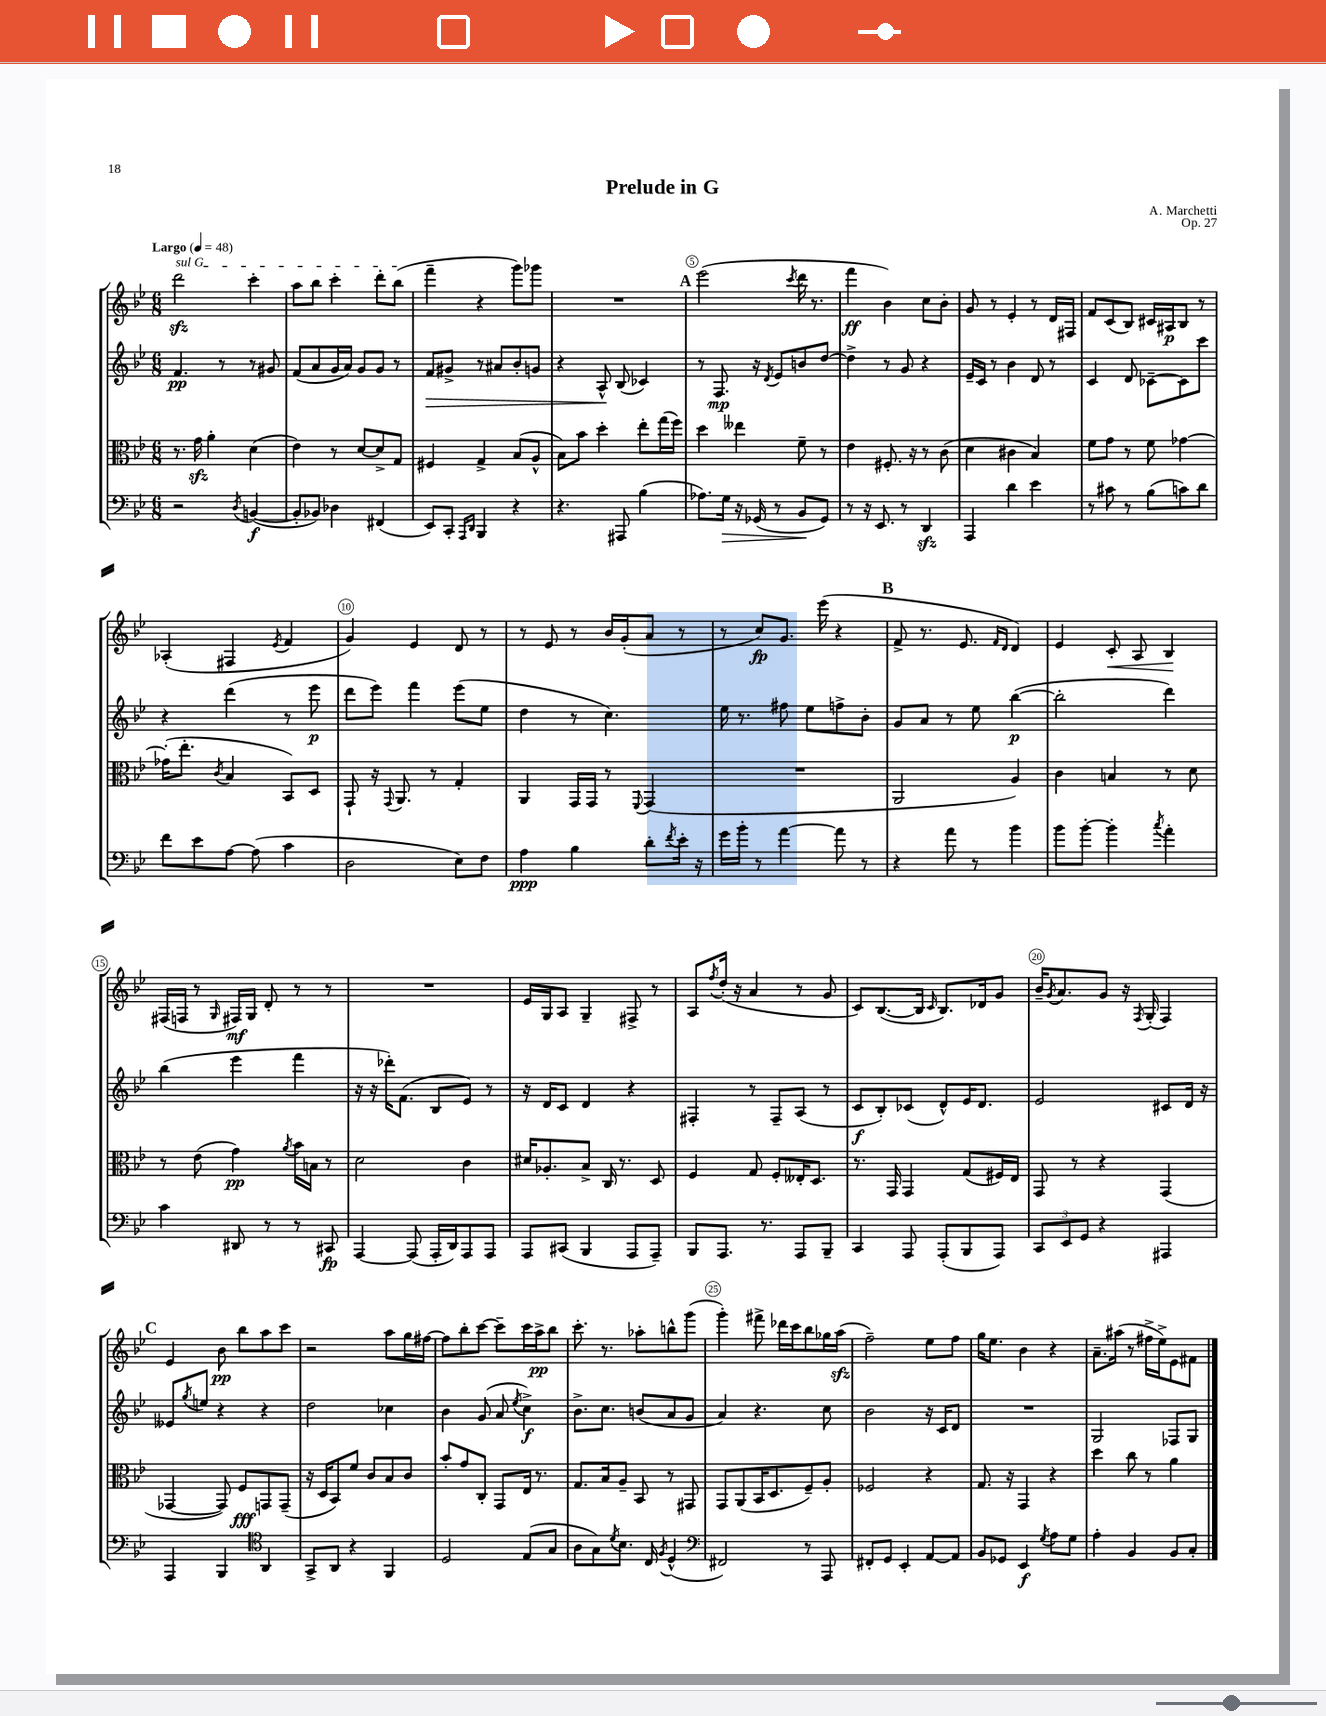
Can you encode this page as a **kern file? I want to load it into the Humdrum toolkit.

**kern	**dynam	**kern	**dynam	**kern	**dynam	**kern	**dynam
*part4	*part4	*part3	*part3	*part2	*part2	*part1	*part1
*staff4	*staff4	*staff3	*staff3	*staff2	*staff2	*staff1	*staff1
*clefF4	*	*clefC3	*	*clefG2	*	*clefG2	*
*k[b-e-]	*	*k[b-e-]	*	*k[b-e-]	*	*k[b-e-]	*
*M6/8	*	*M6/8	*	*M6/8	*	*M6/8	*
*MM48	*	*MM48	*	*MM48	*	*MM48	*
=1	=1	=1	=1	=1	=1	=1	=1
!	!	!	!	!	!	!LO:TX:a:B:t=Largo	!
!	!	!	!	!	!	!LO:TX:a:i:t=sul G	!
2r	.	8.r	.	4.f/	pp	2dddzz\	.
.	.	16gzz\	.	.	.	.	.
.	.	4a'\	.	.	.	.	.
.	.	.	.	8r	.	.	.
8qD/	.	.	.	.	.	.	.
([4BBn/	f	(4d\	.	8r	.	4ccc'\	.
.	.	.	.	8g#X/	.	.	.
=2	=2	=2	=2	=2	=2	=2	=2
8BB'/L]	.	4e-\)	.	(8f/L	.	8aa\L	.
8BB-X/J)	.	.	.	8a/	.	8bb-\J	.
4D-X\	.	8r	.	16g/L	.	4ccc'\	.
.	.	.	.	16a/JJ)	.	.	.
.	.	[8d/L	.	8g/L	.	.	.
(4FF#X/	.	8d^/]	.	8g/J	.	8ddd'\L	.
.	.	8G/J	.	8r	.	(8bb-\J	.
=3	=3	=3	=3	=3	=3	=3	=3
!	!	!	!	!	!LO:HP:b	!	!
8EE-/L)	.	4F#X/	.	8f/L	>	4fff~\	.
8CC'/J	.	.	.	8g#X^/J	.	.	.
16qqAAA/LL	.	.	.	.	.	.	.
16qqDD/JJ	.	.	.	.	.	.	.
4BBB-/	.	4G^/	.	8r	.	4r	.
.	.	.	.	8a#X/L	.	.	.
4r	.	(8B-/L	.	8b-'/	.	8ggg\L)	.
.	.	8A^^/J	.	8gn/J	.	8ggg-X\J	.
=4	=4	=4	=4	=4	=4	=4	=4
4.r	.	8B-\L)	.	4r	.	2.r	.
.	.	8b-\J	.	.	.	.	.
.	.	4dd'\	.	8A^^/	.	.	.
8AAA#X/	.	.	.	(8B-/	]	.	.
(4B-\	.	8ee-'\L	.	4c-X/)	.	.	.
.	.	(16gg\L	.	.	.	.	.
.	.	16ff\JJ)	.	.	.	.	.
!!LO:REH:place=s1:t=A
=5	=5	=5	=5	=5	=5	=5	=5
8.A-X\L)	.	4dd\	.	8r	.	(2eee-\	.
.	.	.	.	8.F/	mp	.	.
!	!LO:HP:b	!	!	!	!	!	!
16G\Jk	>	.	.	.	.	.	.
16r	.	4ee--X\	.	.	.	.	.
(16GG-X/	.	.	.	16r	.	.	.
.	.	.	.	8qd/	.	.	.
8r	.	.	.	8e-/L	.	.	.
.	.	.	.	.	.	8qccc/	.
8BB-/L	.	8f~\	.	8bn/	.	16ddd\	.
.	.	.	.	.	.	8.r	.
8GG-/J)	]	8r	.	[8dd/J	.	.	.
=6	=6	=6	=6	=6	=6	=6	=6
8r	.	4e-\	.	4dd^\]	.	4fff\	ff
16r	.	.	.	.	.	.	.
8.EE-/	.	.	.	.	.	.	.
.	.	8.F#X'/	.	8r	.	4b-\)	.
8r	.	.	.	8g/	.	.	.
.	.	16r	.	.	.	.	.
4DDzz/	.	8r	.	4r	.	8cc\L	.
.	.	(8c\	.	.	.	8b-'\J	.
=7	=7	=7	=7	=7	=7	=7	=7
4AAA/	.	4d\	.	16e-~/LL	.	8g/	.
.	.	.	.	16c/JJ	.	.	.
.	.	.	.	8r	.	8r	.
4d\	.	4c#X\	.	4b-\	.	4e-'/	.
4e-\	.	4B-/)	.	8d/	.	8r	.
.	.	.	.	8r	.	16d/LL	.
.	.	.	.	.	.	16F#X/JJ	.
=8	=8	=8	=8	=8	=8	=8	=8
8r	.	8f\L	.	4c/	.	8f/L	.
8c#X\	.	8g\J	.	.	.	(8c/	.
8r	.	8r	.	8d/	.	8B-/J)	.
(8B-\L	.	8f\	.	[8c-X~\L	.	16c#X/LL	.
.	.	.	.	.	.	16A#X/J	p
8cn\)	.	[4g-X\	.	8c-\]	.	8B-/J	.
8d\J	.	.	.	8ccc\J	.	8r	.
!!LO:LB:g=z
=9	=9	=9	=9	=9	=9	=9	=9
8f\L	.	(16g-X'\KL]	.	4r	.	(4A-X'/	.
.	.	8.ee-'\J	.	.	.	.	.
8e-\	.	.	.	.	.	.	.
.	.	8qc/	.	.	.	.	.
[8A\J	.	4B-/	.	(4ddd\	.	4F#X/	.
(8A\]	.	.	.	.	.	.	.
.	.	.	.	.	.	8qe-/	.
4c\	.	8BB-/L)	.	8r	.	4f/	.
.	.	8D/J	.	8eee-\	p	.	.
=10	=10	=10	=10	=10	=10	=10	=10
2D\	.	8GG`/	.	8ddd\L	.	4g/)	.
.	.	16r	.	8eee-\J)	.	.	.
.	.	8qqGG/	.	.	.	.	.
.	.	8.AA/	.	.	.	.	.
.	.	.	.	4fff\	.	4e-/	.
.	.	8r	.	.	.	.	.
8E-\L)	.	4G'/	.	(8eee-\L	.	8d/	.
8F\J	.	.	.	8ee-\J	.	8r	.
=11	=11	=11	=11	=11	=11	=11	=11
4A\	ppp	4AA/	.	4dd\	.	8r	.
.	.	.	.	.	.	8e-/	.
4B-\	.	16GG/LL	.	8r	.	8r	.
.	.	16GG/JJ	.	.	.	.	.
.	.	8r	.	4.cc\)	.	16b-/LL	.
.	.	.	.	.	.	(16g'/J	.
.	.	8qqFF/	.	.	.	.	.
8d'\L	.	(4GG/	.	.	.	8a/J	.
8qf/	.	.	.	.	.	.	.
16e-'\Jk	.	.	.	.	.	8r	.
16r	.	.	.	.	.	.	.
=12	=12	=12	=12	=12	=12	=12	=12
16g\LL	.	2.r	.	16ee-\	.	8r	.
16b-'\JJ	.	.	.	8.r	.	.	.
8r	.	.	.	.	.	8cc/L)	fp
[4a\	.	.	.	8ff#X\	.	8.g/J	.
.	.	.	.	8ee-\L	.	.	.
.	.	.	.	.	.	(16eee-\	.
8a\]	.	.	.	8ffn^\	.	4r	.
8r	.	.	.	8b-'\J	.	.	.
!!LO:REH:place=s1:t=B
=13	=13	=13	=13	=13	=13	=13	=13
4r	.	2AA/	.	8g/L	.	8f^/	.
.	.	.	.	8a/J	.	8.r	.
8a\	.	.	.	8r	.	.	.
.	.	.	.	.	.	8.e-/	.
8r	.	.	.	8ee-\	.	.	.
.	.	.	.	.	.	16qqf/LL	.
.	.	.	.	.	.	16qqd/JJ	.
4b-\	.	4A/)	.	([4bb-\	p	4d/)	.
=14	=14	=14	=14	=14	=14	=14	=14
8b-\L	.	4c\	.	2bb-'\]	.	4e-/	.
[8b-'\J	.	.	.	.	.	.	.
!	!	!	!	!	!	!	!LO:HP:b
4b-'\]	.	4Bn/	.	.	.	8c'/	<
.	.	.	.	.	.	8A/	.
8qcc/	.	.	.	.	.	.	.
4a'\	.	8r	.	4ddd\)	.	4B-/	.
.	.	8d\	.	.	.	.	.
.	.	.	.	.	.	.	[
!!LO:LB:g=z
=15	=15	=15	=15	=15	=15	=15	=15
4c\	.	8r	.	(4bb-\	.	(16F#X/LL	.
.	.	.	.	.	.	16Fn/JJ	.
.	.	(8e-\	.	.	.	8r	.
.	.	.	.	.	.	16qqG/	.
8DD#X/	.	4g\)	pp	4eee-\	.	16F#X/LL)	mf
.	.	.	.	.	.	16G/JJ	.
8r	.	.	.	.	.	8d'/	.
.	.	8qa/	.	.	.	.	.
8r	.	16b-\LL	.	4fff\	.	8r	.
.	.	16Bn\JJ	.	.	.	.	.
8CC#X/	fp	8r	.	.	.	8r	.
=16	=16	=16	=16	=16	=16	=16	=16
[4AAA/	.	2d\	.	16r	.	2.r	.
.	.	.	.	16r	.	.	.
.	.	.	.	16ddd-X'\KL)	.	.	.
.	.	.	.	(8.f\J	.	.	.
(8AAA/]	.	.	.	.	.	.	.
16AAA'/LL	.	.	.	8B-/L	.	.	.
16DD/J)	.	.	.	.	.	.	.
8AAA/	.	4c\	.	8e-/J)	.	.	.
8AAA/J	.	.	.	8r	.	.	.
=17	=17	=17	=17	=17	=17	=17	=17
8AAA/L	.	16d#X/KL	.	16r	.	16e-/LL	.
.	.	8.A-X'/	.	16d/KL	.	16G/J	.
(8CC#X/J	.	.	.	8c/J	.	8A/J	.
4BBB-/	.	8B-^/J	.	4d/	.	4G~/	.
.	.	16C/	.	.	.	.	.
.	.	8.r	.	.	.	.	.
8AAA/L	.	.	.	4r	.	8F#X^/	.
8AAA~/J)	.	8D/	.	.	.	8r	.
=18	=18	=18	=18	=18	=18	=18	=18
8BBB-/L	.	4F/	.	4F#X'/	.	8A/L	.
.	.	.	.	.	.	8qff/	.
8.AAA/J	.	.	.	.	.	(16dd'/Jk	.
.	.	.	.	.	.	16r	.
.	.	8G/	.	8r	.	4a/	.
8.r	.	.	.	.	.	.	.
.	.	8F'/L	.	8F#~/L	.	.	.
8AAA/L	.	16E--X'/K	.	(8A/J	.	8r	.
.	.	8.D/J	.	.	.	.	.
8BBB-~/J	.	.	.	8r	.	8g/	.
=19	=19	=19	=19	=19	=19	=19	=19
4CC/	.	8.r	.	8c/L	f	8c/L)	.
.	.	.	.	8B-'/)	.	([8.B-/	.
.	.	16GG/	.	.	.	.	.
8AAA/	.	4GG/	.	(8c-X/J	.	.	.
.	.	.	.	.	.	16B-/Jk]	.
.	.	.	.	.	.	16qqc/	.
(8AAA'/L	.	.	.	8d^^/L)	.	8.B-/L)	.
8BBB-/	.	(8G/L	.	16e-/K	.	.	.
.	.	.	.	8.d/J	.	16d-X/k	.
8AAA/J)	.	16F#X/L)	.	.	.	8g/J	.
.	.	16E-/JJ	.	.	.	.	.
=20	=20	=20	=20	=20	=20	=20	=20
12CC/L	.	8GG/	.	2e-/	.	16b-~/KL	.
.	.	.	.	.	.	8qg/	.
.	.	.	.	.	.	8.a/	.
12EE-/	.	.	.	.	.	.	.
.	.	8r	.	.	.	.	.
12GG/J	.	.	.	.	.	.	.
4r	.	4r	.	.	.	8g/J	.
.	.	.	.	.	.	16r	.
.	.	.	.	.	.	8qF/	.
.	.	.	.	.	.	(16G'/	.
4AAA#X/	.	(4GG/	.	8c#X/L	.	4F/)	.
.	.	.	.	16d/Jk	.	.	.
.	.	.	.	16r	.	.	.
!!LO:LB:g=z
!!LO:REH:place=s1:t=C
=21	=21	=21	=21	=21	=21	=21	=21
4AAA/	.	[4GG-X/	.	8e--X/L	.	4e-/	.
.	.	.	.	8qgg/	.	.	.
.	.	.	.	8een/J	.	.	.
4BBB-/	.	8GG-/])	.	4r	.	8b-\	pp
.	.	8F/L	fff	.	.	8bb-\L	.
*clefC4	*	*	*	*	*	*	*
4AA/	.	8GGn/	.	4r	.	8aa\	.
.	.	(8GG~/J	.	.	.	8ccc\J	.
=22	=22	=22	=22	=22	=22	=22	=22
8GG^/L	.	16r	.	2dd\	.	2r	.
.	.	16D/KL	.	.	.	.	.
8AA/J	.	8BB-/)	.	.	.	.	.
4r	.	8f/J	.	.	.	.	.
.	.	8c/L	.	.	.	.	.
4FF/	.	8B-/	.	4cc-X\	.	8aa\L	.
.	.	8c/J	.	.	.	16gg\L	.
.	.	.	.	.	.	[16ff#X\JJ	.
=23	=23	=23	=23	=23	=23	=23	=23
2D/	.	8b-'/L	.	4b-\	.	8ff#\L]	.
.	.	8g/	.	.	.	8bb-'\	.
.	.	8C'/J	.	(8g/	.	[8ccc\J	.
.	.	8GG/L	.	8a/	.	8ccc~\L]	.
.	.	.	.	8qee-/	.	.	.
(8E-/L	.	16E-/Jk	.	4cc^\)	f	16ccc\L	.
.	.	8.r	.	.	.	16aa^\J	pp
8G/J	.	.	.	.	.	8bb-\J	.
=24	=24	=24	=24	=24	=24	=24	=24
8A\L	.	8.G/L	.	8.b-^\L	.	8.ccc'\	.
8G\)	.	.	.	.	.	.	.
.	.	16B-/k	.	8.cc\J	.	8.r	.
8qd/	.	.	.	.	.	.	.
8.B-\J	.	8A~/J	.	.	.	.	.
.	.	8BB-/	.	(8bn/L	.	8aa-X'\L	.
16C/	.	.	.	.	.	.	.
8qF/	.	.	.	.	.	.	.
(4D^^/	.	8r	.	8a/	.	8bbn^^\	.
.	.	8GG#X/	.	8g/J	.	(8ggg\J	.
=25	=25	=25	=25	=25	=25	=25	=25
*clefF4	*	*	*	*	*	*	*
2FF#X/)	.	8GG/L	.	4a/)	.	4ggg'\)	.
.	.	(8AA/	.	.	.	.	.
.	.	16BB-/K	.	4.r	.	8fff#X^\	.
.	.	8.D/	.	.	.	.	.
.	.	.	.	.	.	16ddd-X\LL	.
.	.	.	.	.	.	16ccc\J	.
8r	.	8F~/)	.	.	.	8bb-\	.
8AAA/	.	8A'/J	.	8cc\	.	16gg-X\L	.
.	.	.	.	.	.	(16aazz\JJ	.
=26	=26	=26	=26	=26	=26	=26	=26
8FF#X'/L	.	2F-X/	.	2b-\	.	2ff~\)	.
8GG/J	.	.	.	.	.	.	.
4EE-'/	.	.	.	.	.	.	.
[8AA/L	.	4r	.	16r	.	8ee-\L	.
.	.	.	.	16c/KL	.	.	.
8AA/J]	.	.	.	8d/J	.	8ff\J	.
=27	=27	=27	=27	=27	=27	=27	=27
8BB-/L	.	8.G/	.	2.r	.	16gg\KL	.
.	.	.	.	.	.	8.ee-\J	.
8GG-X/J	.	.	.	.	.	.	.
.	.	16r	.	.	.	.	.
4EE-/	f	4GG/	.	.	.	4b-\	.
8qG/	.	.	.	.	.	.	.
8A\L	.	4r	.	.	.	4r	.
8G\J	.	.	.	.	.	.	.
=28	=28	=28	=28	=28	=28	=28	=28
4A'\	.	4dd\	.	2G/	.	8.a~\L	.
.	.	.	.	.	.	(16aa#X\Jk	.
4BB-/	.	8cc\	.	.	.	8r	.
.	.	8r	.	.	.	16ff#X^\LL	.
.	.	.	.	.	.	16ee-^\J)	.
8BB-/L	.	4a\	.	8F-X/L	.	8e-\	.
8C'/J	.	.	.	8G/J	.	8f#X\J	.
==	==	==	==	==	==	==	==
*-	*-	*-	*-	*-	*-	*-	*-
